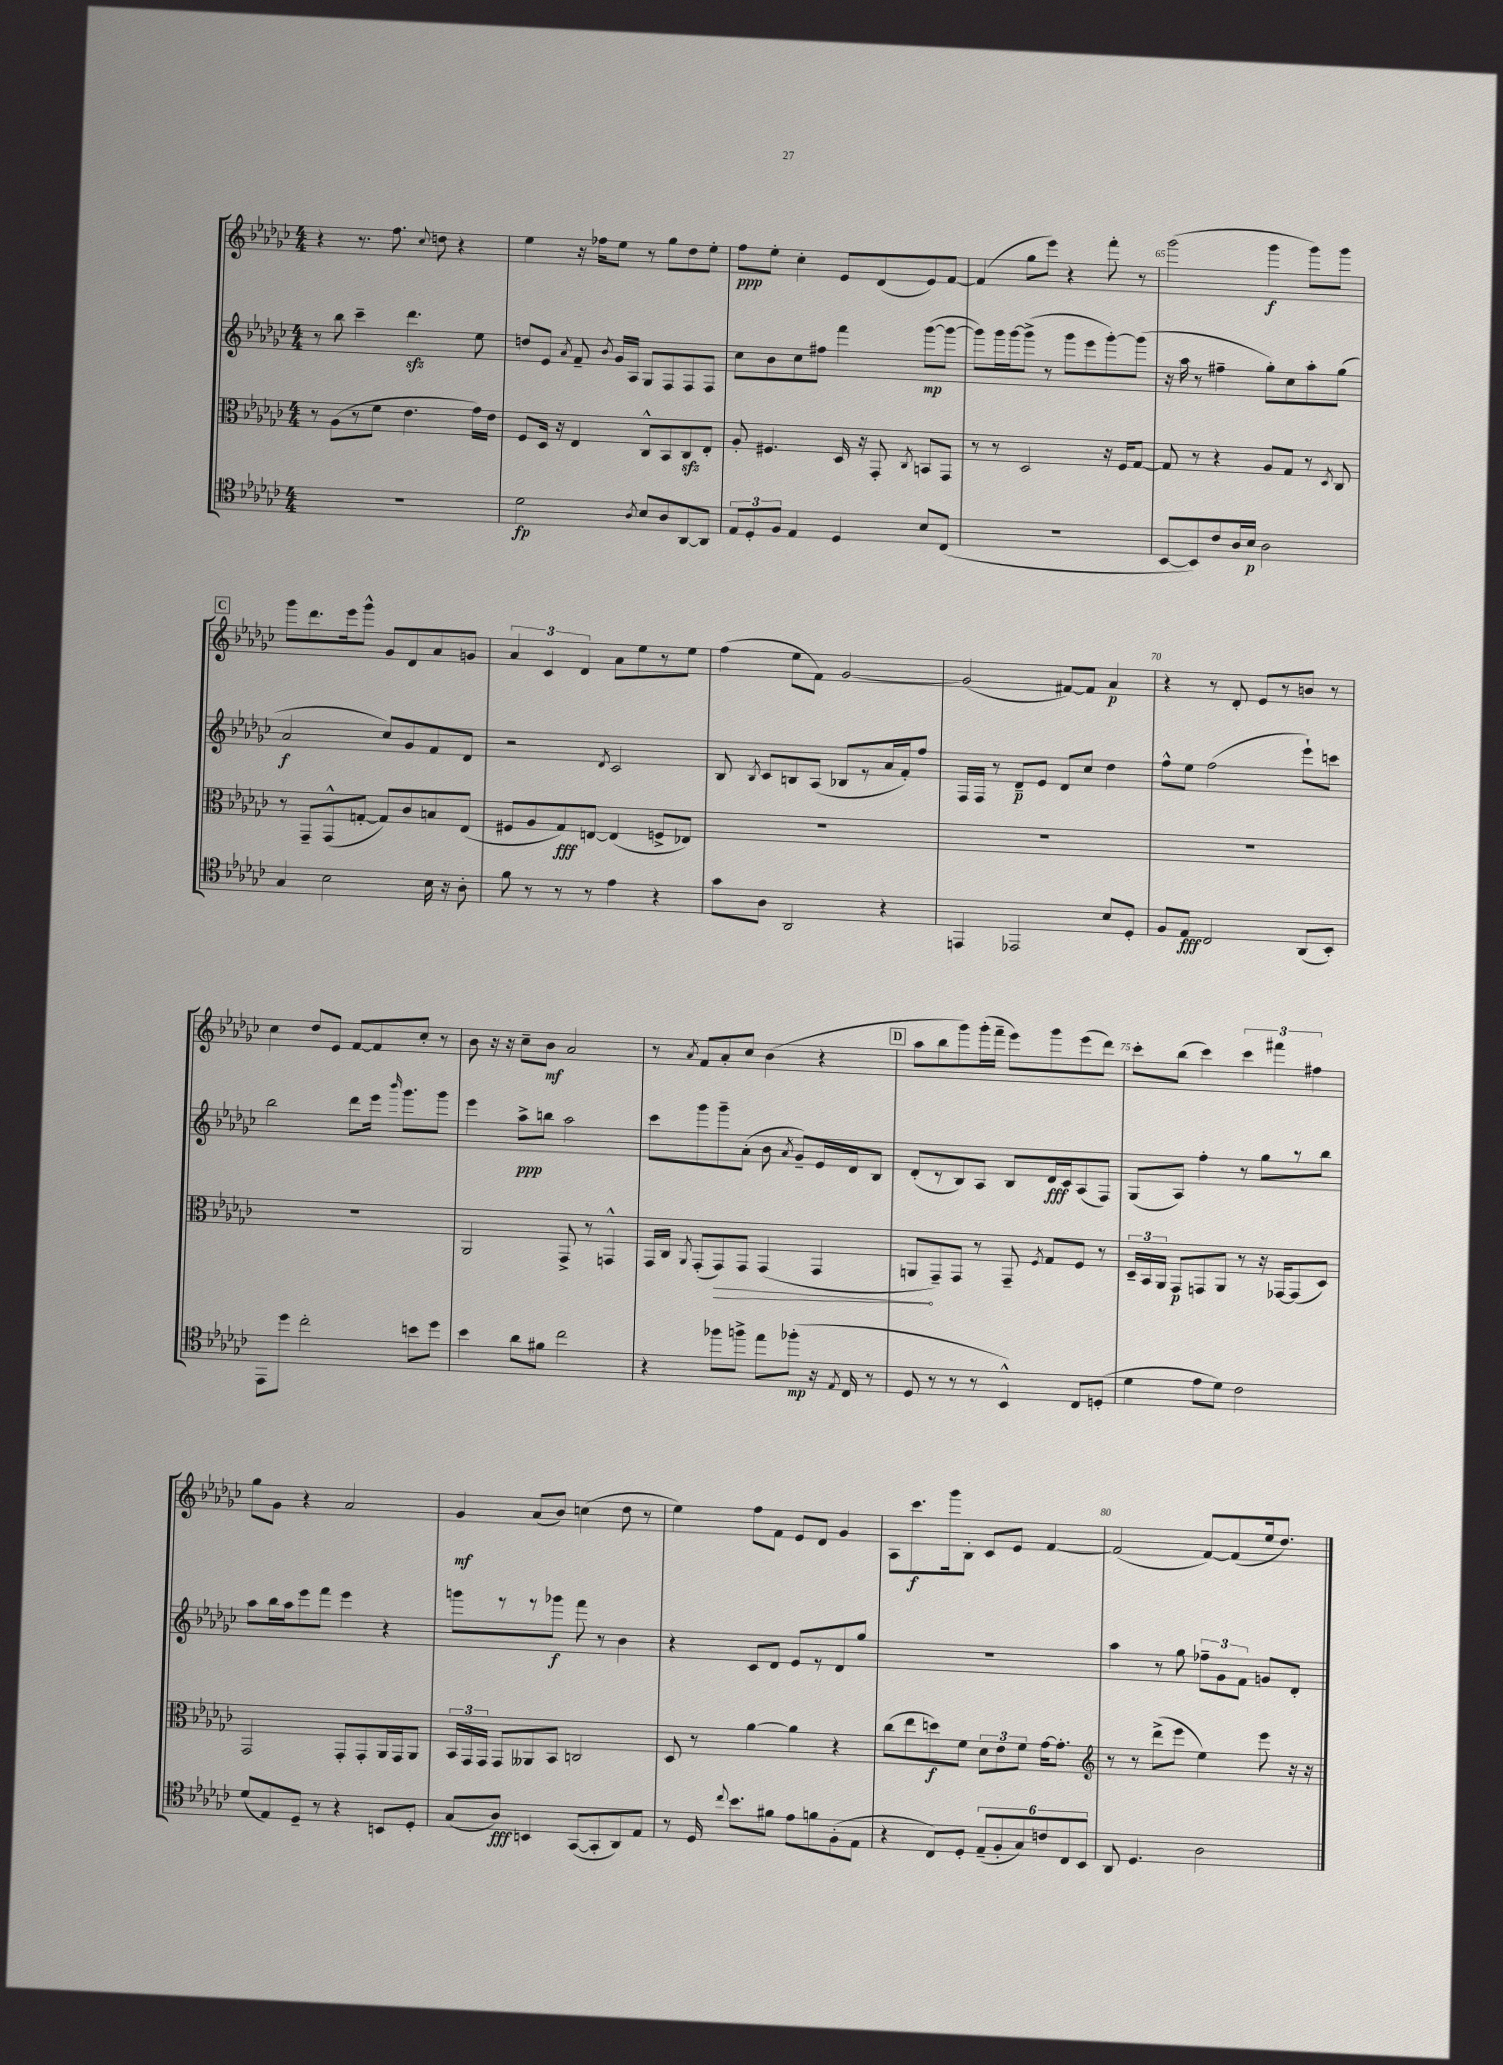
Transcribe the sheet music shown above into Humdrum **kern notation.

**kern	**dynam	**kern	**dynam	**kern	**dynam	**kern	**dynam
*part4	*part4	*part3	*part3	*part2	*part2	*part1	*part1
*staff4	*staff4	*staff3	*staff3	*staff2	*staff2	*staff1	*staff1
*clefC4	*	*clefC3	*	*clefG2	*	*clefG2	*
*k[b-e-a-d-g-c-]	*	*k[b-e-a-d-g-c-]	*	*k[b-e-a-d-g-c-]	*	*k[b-e-a-d-g-c-]	*
*M4/4	*	*M4/4	*	*M4/4	*	*M4/4	*
=61	=61	=61	=61	=61	=61	=61	=61
1r	.	8r	.	8r	.	4r	.
.	.	(8A-\L	.	8bb-\	.	.	.
.	.	8r	.	4ccc-~\	.	8.r	.
.	.	8f\J	.	.	.	.	.
.	.	.	.	.	.	8.ff\	.
.	.	4.e-\	.	4.ddd-zz\	.	.	.
.	.	.	.	.	.	8qqcc-/	.
.	.	.	.	.	.	8ddn\	.
.	.	.	.	.	.	4r	.
.	.	16g-\LL)	.	8ee-\	.	.	.
.	.	16e-\JJ	.	.	.	.	.
=62	=62	=62	=62	=62	=62	=62	=62
2d-\	fp	8F/L	.	8ddn/L	.	4ee-\	.
.	.	16D-/Jk	.	8e-/J	.	.	.
.	.	16r	.	.	.	.	.
.	.	.	.	8qa-/	.	.	.
.	.	4E-/	.	8f~/	.	16r	.
.	.	.	.	.	.	16ff-X\KL	.
.	.	.	.	8qb-/	.	.	.
.	.	.	.	16g-/LL	.	8ee-\J	.
.	.	.	.	16A-/JJ	.	.	.
8qA-/	.	.	.	.	.	.	.
8B-/L	.	8C-^^/L	.	8G-/L	.	8r	.
8A-/	.	8BB-/	.	8F/	.	8gg-\L	.
[8AA-/	.	8C-zz/	.	8F/	.	8dd-\	.
8AA-/J]	.	8E-'/J	.	8F/J	.	8ee-'\J	.
=63	=63	=63	=63	=63	=63	=63	=63
12E-/L	.	8A-'/	.	8cc-\L	.	8ff\L	ppp
12D-'/	.	.	.	.	.	.	.
.	.	4.F#X/	.	8b-\	.	8ee-'\J	.
12F/J	.	.	.	.	.	.	.
4E-/	.	.	.	8cc-\	.	4cc-'\	.
.	.	.	.	8ff#X\J	.	.	.
4D-/	.	16D-/	.	4fff\	.	8e-/L	.
.	.	16r	.	.	.	.	.
.	.	8GG-'/	.	.	.	(8d-/	.
.	.	8qC-/	.	.	.	.	.
8B-/L	.	8BBn/L	.	([8ggg-\L	mp	8e-/)	.
(8C-/J	.	8GG-/J	.	8ggg-\J_	.	[8f/J	.
=64	=64	=64	=64	=64	=64	=64	=64
1r	.	8r	.	8ggg-\L])	.	(4f/]	.
.	.	8r	.	16ggg-\L	.	.	.
.	.	.	.	[16ggg-\J	.	.	.
.	.	2D-/	.	(8ggg-^\J]	.	8gg-\L	.
.	.	.	.	8r	.	8eee-\J)	.
.	.	.	.	8ggg-\L	.	4r	.
.	.	.	.	8eee-\	.	.	.
.	.	16r	.	[8ggg-'\)	.	8fff'\	.
.	.	16F/KL	.	.	.	.	.
.	.	[8G-/J	.	(8ggg-\J]	.	8r	.
=65	=65	=65	=65	=65	=65	=65	=65
[8BB-/L	.	8G-/]	.	16r	.	(2ggg-\	.
.	.	.	.	16aa-\	.	.	.
8BB-/])	.	8r	.	8r	.	.	.
8c-/	.	4r	.	4ff#X~\	.	.	.
16A-/L	.	.	.	.	.	.	.
16B-/JJ	p	.	.	.	.	.	.
2A-\	.	8A-/L	.	8gg-'\L)	.	4ggg-\	f
.	.	8G-/J	.	8cc-\	.	.	.
.	.	8r	.	8aa-'\	.	8ggg-\L)	.
.	.	8qD-/	.	.	.	.	.
.	.	8C-/	.	(8gg-\J	.	8ggg-\J	.
!!LO:LB:g=z
!!LO:REH:place=s1:t=C
=66	=66	=66	=66	=66	=66	=66	=66
4G-/	.	8r	.	2a-/	f	8ggg-\L	.
.	.	8GG-~/L	.	.	.	8.ddd-\	.
2B-\	.	(8GG-^^/	.	.	.	.	.
.	.	.	.	.	.	16eee-\k	.
.	.	[8Gn'/J	.	.	.	8ggg-^^\J	.
.	.	8G/L])	.	8cc-/L)	.	8g-/L	.
.	.	8c-/	.	8g-/	.	8d-/	.
16B-\	.	8Bn/	.	8f/	.	8a-/	.
16r	.	.	.	.	.	.	.
8A-'\	.	(8E-/J	.	8d-/J	.	8gn/J	.
=67	=67	=67	=67	=67	=67	=67	=67
8f\	.	8F#X/L	.	2r	.	6a-/	.
8r	.	8A-/	.	.	.	.	.
.	.	.	.	.	.	6c-/	.
8r	.	8G-/)	fff	.	.	.	.
.	.	.	.	.	.	6d-/	.
8r	.	[8En/J	.	.	.	.	.
.	.	.	.	8qd-/	.	.	.
4e-\	.	(4E/]	.	2c-/	.	8a-\L	.
.	.	.	.	.	.	8ee-\	.
4r	.	8Fn^/L	.	.	.	8r	.
.	.	8E-X/J)	.	.	.	8ee-\J	.
=68	=68	=68	=68	=68	=68	=68	=68
8g-\L	.	1r	.	8B-/	.	(4ff\	.
.	.	.	.	8qB-/	.	.	.
8A-\J	.	.	.	8c-/L	.	.	.
2AA-/	.	.	.	8Bn/	.	8ee-\L	.
.	.	.	.	(8A-/J	.	8f\J)	.
.	.	.	.	8B-X/L	.	[2g-/	.
.	.	.	.	8r	.	.	.
4r	.	.	.	16a-/L	.	.	.
.	.	.	.	16f'/J)	.	.	.
.	.	.	.	8ff/J	.	.	.
=69	=69	=69	=69	=69	=69	=69	=69
4EEn/	.	1r	.	16F/LL	.	(2g-/]	.
.	.	.	.	16F/JJ	.	.	.
.	.	.	.	8r	.	.	.
2EE-X/	.	.	.	8d-~/L	p	.	.
.	.	.	.	8e-/J	.	.	.
.	.	.	.	8d-/L	.	[8f#X/L)	.
.	.	.	.	8cc-/J	.	8f#/J]	.
8B-/L	.	.	.	4dd-\	.	4a-/	p
8D-'/J	.	.	.	.	.	.	.
=70	=70	=70	=70	=70	=70	=70	=70
8F/L	.	1r	.	8ff^^\L	.	4r	.
8E-/J	fff	.	.	8ee-\J	.	.	.
2C-/	.	.	.	(2ff\	.	8r	.
.	.	.	.	.	.	8d-'/	.
.	.	.	.	.	.	8e-/L	.
.	.	.	.	.	.	8r	.
(8AA-/L	.	.	.	8eee-`\L)	.	8bn/J	.
8BB-'/J)	.	.	.	8cccn\J	.	8r	.
!!LO:LB:g=z
=71	=71	=71	=71	=71	=71	=71	=71
8EE-\L	.	1r	.	2bb-\	.	4cc-\	.
8dd-\J	.	.	.	.	.	.	.
2cc-'\	.	.	.	.	.	8dd-/L	.
.	.	.	.	.	.	8e-/J	.
.	.	.	.	8ddd-\L	.	[8f/L	.
.	.	.	.	16eee-\Jk	.	8f/]	.
.	.	.	.	16qqbbb-/	.	.	.
.	.	.	.	8.ggg-\L	.	.	.
8bn\L	.	.	.	.	.	8cc-'/J	.
8dd-\J	.	.	.	8ggg-\J	.	8r	.
=72	=72	=72	=72	=72	=72	=72	=72
4b-\	.	2AA-/	.	4eee-\	.	8b-\	.
.	.	.	.	.	.	16r	.
.	.	.	.	.	.	16r	.
8a-\L	.	.	.	8aa-^\L	ppp	8cc-~\L	.
8f#X\J	.	.	.	8bbn\J	.	8b-\J	mf
2cc-\	.	8GG-^/	.	2aa-\	.	2a-/	.
.	.	8r	.	.	.	.	.
.	.	4GGn^^/	.	.	.	.	.
=73	=73	=73	=73	=73	=73	=73	=73
4r	.	16GG-/LL	.	8ccc-\L	.	8r	.
.	.	16C-/JJ	.	.	.	.	.
.	.	8qAA-/	.	.	.	8qa-/	.
.	.	(8GG-'/L	.	8ggg-\	.	8f/L	.
!	!	!	!LO:HP:b	!	!	!	!
8ff-X\L	.	8GG-/)	>	8ggg-~\	.	8a-'/	.
8ffn^\J	.	8GG-/J	.	(8a-'\J	.	8cc-/J	.
8ee-\L	.	(4GG-/	.	8b-\	.	(4b-\	.
.	.	.	.	8qa-/	.	.	.
(8ff-X'\J	mp	.	.	8g-~/L)	.	.	.
16r	.	4GG-/	.	16e-/L	.	4r	.
8qE-/	.	.	.	.	.	.	.
16C-/	.	.	.	16d-/J	.	.	.
8r	.	.	.	8B-/J	.	.	.
!!LO:REH:place=s1:t=D
=74	=74	=74	=74	=74	=74	=74	=74
8D-/	.	8AAn/L	.	(8d-'/L	.	8aa-\L	.
8r	.	8GG-~/)	]	8r	.	8bb-\	.
8r	.	8GG-/J	.	8B-/)	.	8ggg-\)	.
8r	.	8r	.	8A-/J	.	(16ggg-'\L	.
.	.	.	.	.	.	16fff~\JJ	.
4BB-^^/)	.	8GG-~/	.	8B-/L	.	8eee-\L)	.
.	.	8qF/	.	.	.	.	.
.	.	8G-/L	.	16d-/L	fff	8ggg-\	.
.	.	.	.	16c-/J	.	.	.
8C-/L	.	8F/J	.	(8A-/	.	(8eee-\	.
(8Dn'/J	.	8r	.	8F/J)	.	8ddd-\J)	.
=75	=75	=75	=75	=75	=75	=75	=75
4d-\	.	24D-~/LL	.	(8G-/L	.	8ccc-'\L	.
.	.	24BB-/	.	.	.	.	.
.	.	24AA-/JJ	.	.	.	.	.
.	.	8GG-/L	p	8A-/J)	.	(8bb-\J	.
8e-\L	.	8GGn/	.	4ff'\	.	4ccc-\)	.
8d-\J)	.	8AA-/J	.	.	.	.	.
2c-\	.	8r	.	8r	.	6ccc-\	.
.	.	16r	.	8gg-\L	.	.	.
.	.	.	.	.	.	6fff#X\	.
.	.	[16GG-X/KL	.	.	.	.	.
.	.	(8GG-/]	.	8r	.	.	.
.	.	.	.	.	.	6ff#X\	.
.	.	8D-/J)	.	8bb-\J	.	.	.
!!LO:LB:g=z
=76	=76	=76	=76	=76	=76	=76	=76
(8d-/L	.	2GG-/	.	8aa-\L	.	8gg-\L	.
8E-/)	.	.	.	16bb-\L	.	8g-\J	.
.	.	.	.	16aa-\J	.	.	.
8D-~/J	.	.	.	8eee-\	.	4r	.
8r	.	.	.	8fff\J	.	.	.
4r	.	8GG-'/L	.	4eee-\	.	2a-/	.
.	.	8GG-'/	.	.	.	.	.
8BBn/L	.	16AA-/L	.	4r	.	.	.
.	.	16GG-/J	.	.	.	.	.
8D-'/J	.	8AA-/J	.	.	.	.	.
=77	=77	=77	=77	=77	=77	=77	=77
(8G-/L	.	24BB-/LL	.	8gggn\L	.	4g-/	mf
.	.	24GG-/	.	.	.	.	.
.	.	24GG-/JJ	.	.	.	.	.
8A-/J)	fff	8GG-/L	.	8r	.	.	.
4BBn/	.	8AA--X/	.	8r	.	(8a-/L	.
.	.	8BB-/J	.	8ggg-X\J	f	8b-/J)	.
([8GG-/L	.	2Cn/	.	8fff\	.	(4ccn\	.
8GG-'/]	.	.	.	8r	.	.	.
8AA-/)	.	.	.	4b-\	.	8dd-\	.
8E-/J	.	.	.	.	.	8r	.
=78	=78	=78	=78	=78	=78	=78	=78
8r	.	8D-/	.	4r	.	4ee-\)	.
16D-/	.	8r	.	.	.	.	.
8qqcc-/	.	.	.	.	.	.	.
8.b-\L	.	.	.	.	.	.	.
.	.	[4a-\	.	8c-/L	.	8ff\L	.
8f#X\J	.	.	.	8d-/J	.	8f\J	.
8e-\L	.	4a-\]	.	8e-/L	.	8e-/L	.
8fn\	.	.	.	8r	.	8d-/J	.
(8F'\	.	4r	.	8d-/	.	4g-/	.
8E-\J	.	.	.	8gg-/J	.	.	.
=79	=79	=79	=79	=79	=79	=79	=79
4r	.	(8cc-\L	.	1r	.	8A-\L	.
.	.	8ee-\	.	.	.	8.ccc-\	f
8C-/L)	.	8ddn\)	f	.	.	.	.
.	.	.	.	.	.	16ggg-\k	.
8D-'/J	.	8f\J	.	.	.	8B-'\J	.
(12E-~/L	.	12d-\L	.	.	.	8c-/L	.
12F'/	.	12e-\	.	.	.	.	.
.	.	.	.	.	.	8e-/J	.
12G-/)	.	12f\J	.	.	.	.	.
12cn/	.	[16g-\KL	.	.	.	[4f/	.
.	.	8.g-'\J]	.	.	.	.	.
12C-/	.	.	.	.	.	.	.
12BB-/J	.	.	.	.	.	.	.
=80	=80	=80	=80	=80	=80	=80	=80
*	*	*clefG2	*	*	*	*	*
8AA-/	.	8r	.	4aa-\	.	(2f/]	.
4.D-/	.	8r	.	.	.	.	.
.	.	(8ddd-^\L	.	8r	.	.	.
.	.	8eee-\J	.	8gg-\	.	.	.
2A-\	.	4ee-\)	.	12ff-X~\L	.	[8f/L)	.
.	.	.	.	12g-\	.	.	.
.	.	.	.	.	.	(8f/]	.
.	.	.	.	12f\J	.	.	.
.	.	8eee-\	.	8gn/L	.	16ee-/k	.
.	.	.	.	.	.	8.dd-/J)	.
.	.	16r	.	8d-'/J	.	.	.
.	.	16r	.	.	.	.	.
==	==	==	==	==	==	==	==
*-	*-	*-	*-	*-	*-	*-	*-
